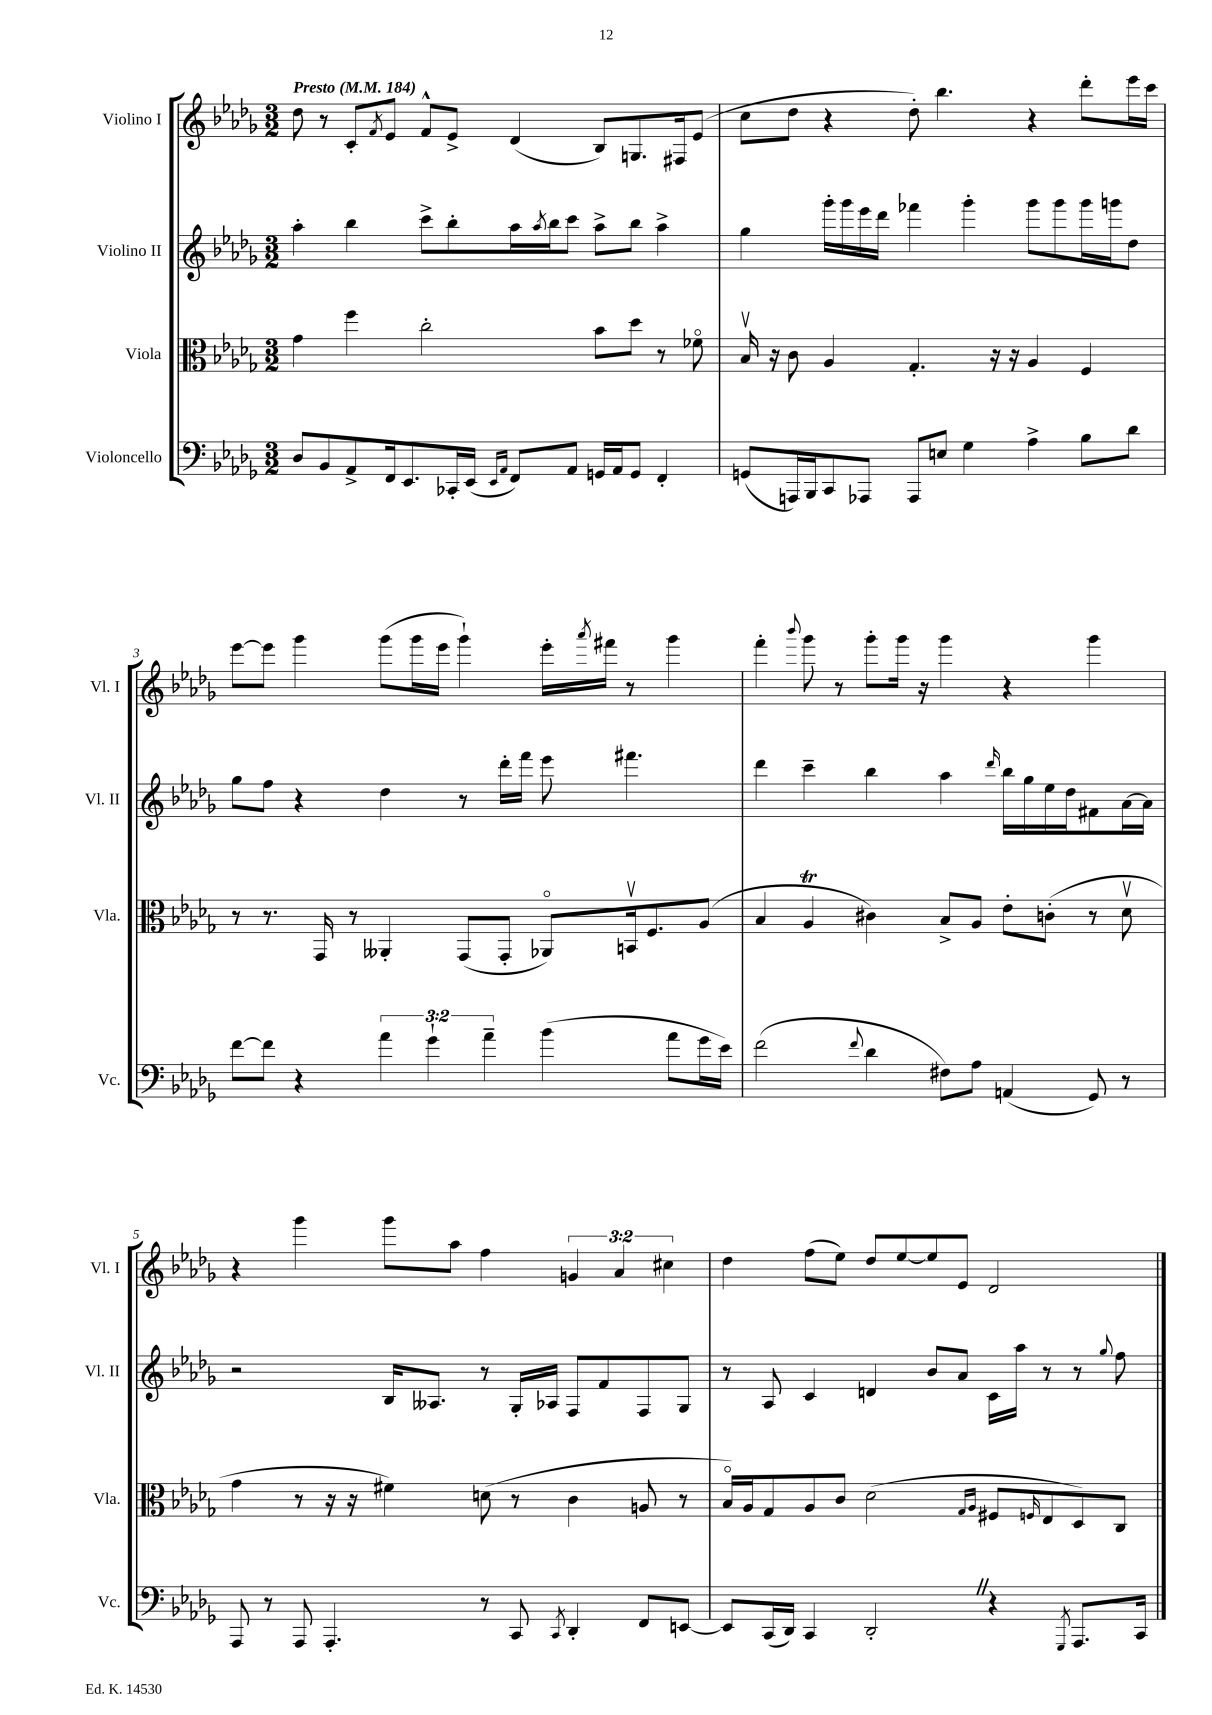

**kern	**kern	**kern	**kern
*staff4	*staff3	*staff2	*staff1
*clefF4	*clefC3	*clefG2	*clefG2
*k[b-e-a-d-g-]	*k[b-e-a-d-g-]	*k[b-e-a-d-g-]	*k[b-e-a-d-g-]
*M3/2	*M3/2	*M3/2	*M3/2
*MM184	*MM184	*MM184	*MM184
8D-	4g-	4aa-'	8dd-
8BB-	.	.	8r
8AA-^	4ff	4bb-	8c'
.	.	.	8qf
16FF	.	.	8e-
8.EE-	.	.	.
.	2cc'	8ccc^	8f^^
16CC-'	.	8bb-'	8e-^
(16EE-	.	.	.
16qqEE-	.	.	.
16qqAA-	.	.	.
8FF)	.	16aa-	(4d-
.	.	8qaa-	.
.	.	16bb-	.
8AA-	.	8ccc	.
16GG	8b-	8aa-^	8B-)
16AA-	.	.	.
8GG	8dd-	8bb-	8.G
4FF'	8r	4aa-^	.
.	.	.	16F#
.	8f-o	.	(8e-
=	=	=	=
(8GG	16B-v	4gg-	8cc
.	16r	.	.
16AAA)	8c	.	8dd-
16BBB-	.	.	.
8CC	4A-	16ggg-'	4r
.	.	16ggg-	.
8AAA-	.	16eee-	.
.	.	16ddd-	.
8AAA-	4.G-'	4fff-	8dd-')
8E	.	.	4.bb-
4G-	.	4ggg-'	.
.	16r	.	.
.	16r	.	.
4A-^	4A-	8ggg-	4r
.	.	8ggg-	.
8B-	4F	16ggg-	8ddd-'
.	.	16ggg	.
8d-	.	8dd-	16eee-
.	.	.	16ccc
=	=	=	=
[8f	8r	8gg-	[8eee-
8f]	8.r	8ff	8eee-]
4r	.	4r	4ggg-
.	16GG-	.	.
.	8r	.	.
6a-	4AA--'	4dd-	(8ggg-
.	.	.	16ggg-
6g-`	.	.	.
.	.	.	16eee-
.	(8GG-	8r	4ggg-`)
6a-~	.	.	.
.	8GG-'	16ddd-'	.
.	.	16fff	.
(4b-	8AA-o)	8eee-	16eee-'
.	.	.	8qaaa-
.	.	.	16fff#
.	16BBv	4.fff#	8r
.	8.F	.	.
8a-	.	.	4ggg-
16g-	(8A-	.	.
16e-)	.	.	.
=	=	=	=
(2f	4B-	4ddd-	4fff'
.	.	.	8qqbbb-
.	4A-	4ccc~	8ggg-
.	.	.	8r
8qqf	.	.	.
4d-	4c#)	4bb-	8ggg-'
.	.	.	16ggg-
.	.	.	16r
8F#)	8B-^	4aa-	4ggg-
8A-	8A-	.	.
.	.	16qqddd-	.
(4AA	8e-'	16bb-	4r
.	.	16gg-	.
.	(8c'	16ee-	.
.	.	16dd-	.
8GG-)	8r	8f#	4ggg-
8r	8d-v	[16a-	.
.	.	16a-]	.
=	=	=	=
8AAA-	4g-	2r	4r
8r	.	.	.
8AAA-	8r	.	4ggg-
4.AAA-'	16r	.	.
.	16r	.	.
.	4f#)	16B-	8ggg-
.	.	8.A--	.
.	.	.	8aa-
8r	(8d	8r	4ff
8CC	8r	16G-'	.
.	.	16A-	.
8qCC	.	.	.
4DD-'	4c	8F	6g
.	.	8f	.
.	.	.	6a-
8FF	8A	8F	.
.	.	.	6cc#
[8EE	8r	8G-	.
=	=	=	=
8EE]	16B-o)	8r	4dd-
.	16A-	.	.
(16CC	8G-	8A-	.
16DD-)	.	.	.
4CC	8A-	4c	(8ff
.	8c	.	8ee-)
2DD-'	(2d-	4d	8dd-
.	.	.	[8ee-
.	.	8b-	8ee-]
.	.	8a-	8e-
.	16qqG-	.	.
.	16qqA-	.	.
4r	8F#	16c	2d-
.	.	16aa-	.
.	16qqF	.	.
.	8E-	8r	.
8qGGG-	.	.	.
8.AAA-	8D-)	8r	.
.	.	8qqgg-	.
.	8C	8ff	.
16CC	.	.	.
==	==	==	==
*-	*-	*-	*-
